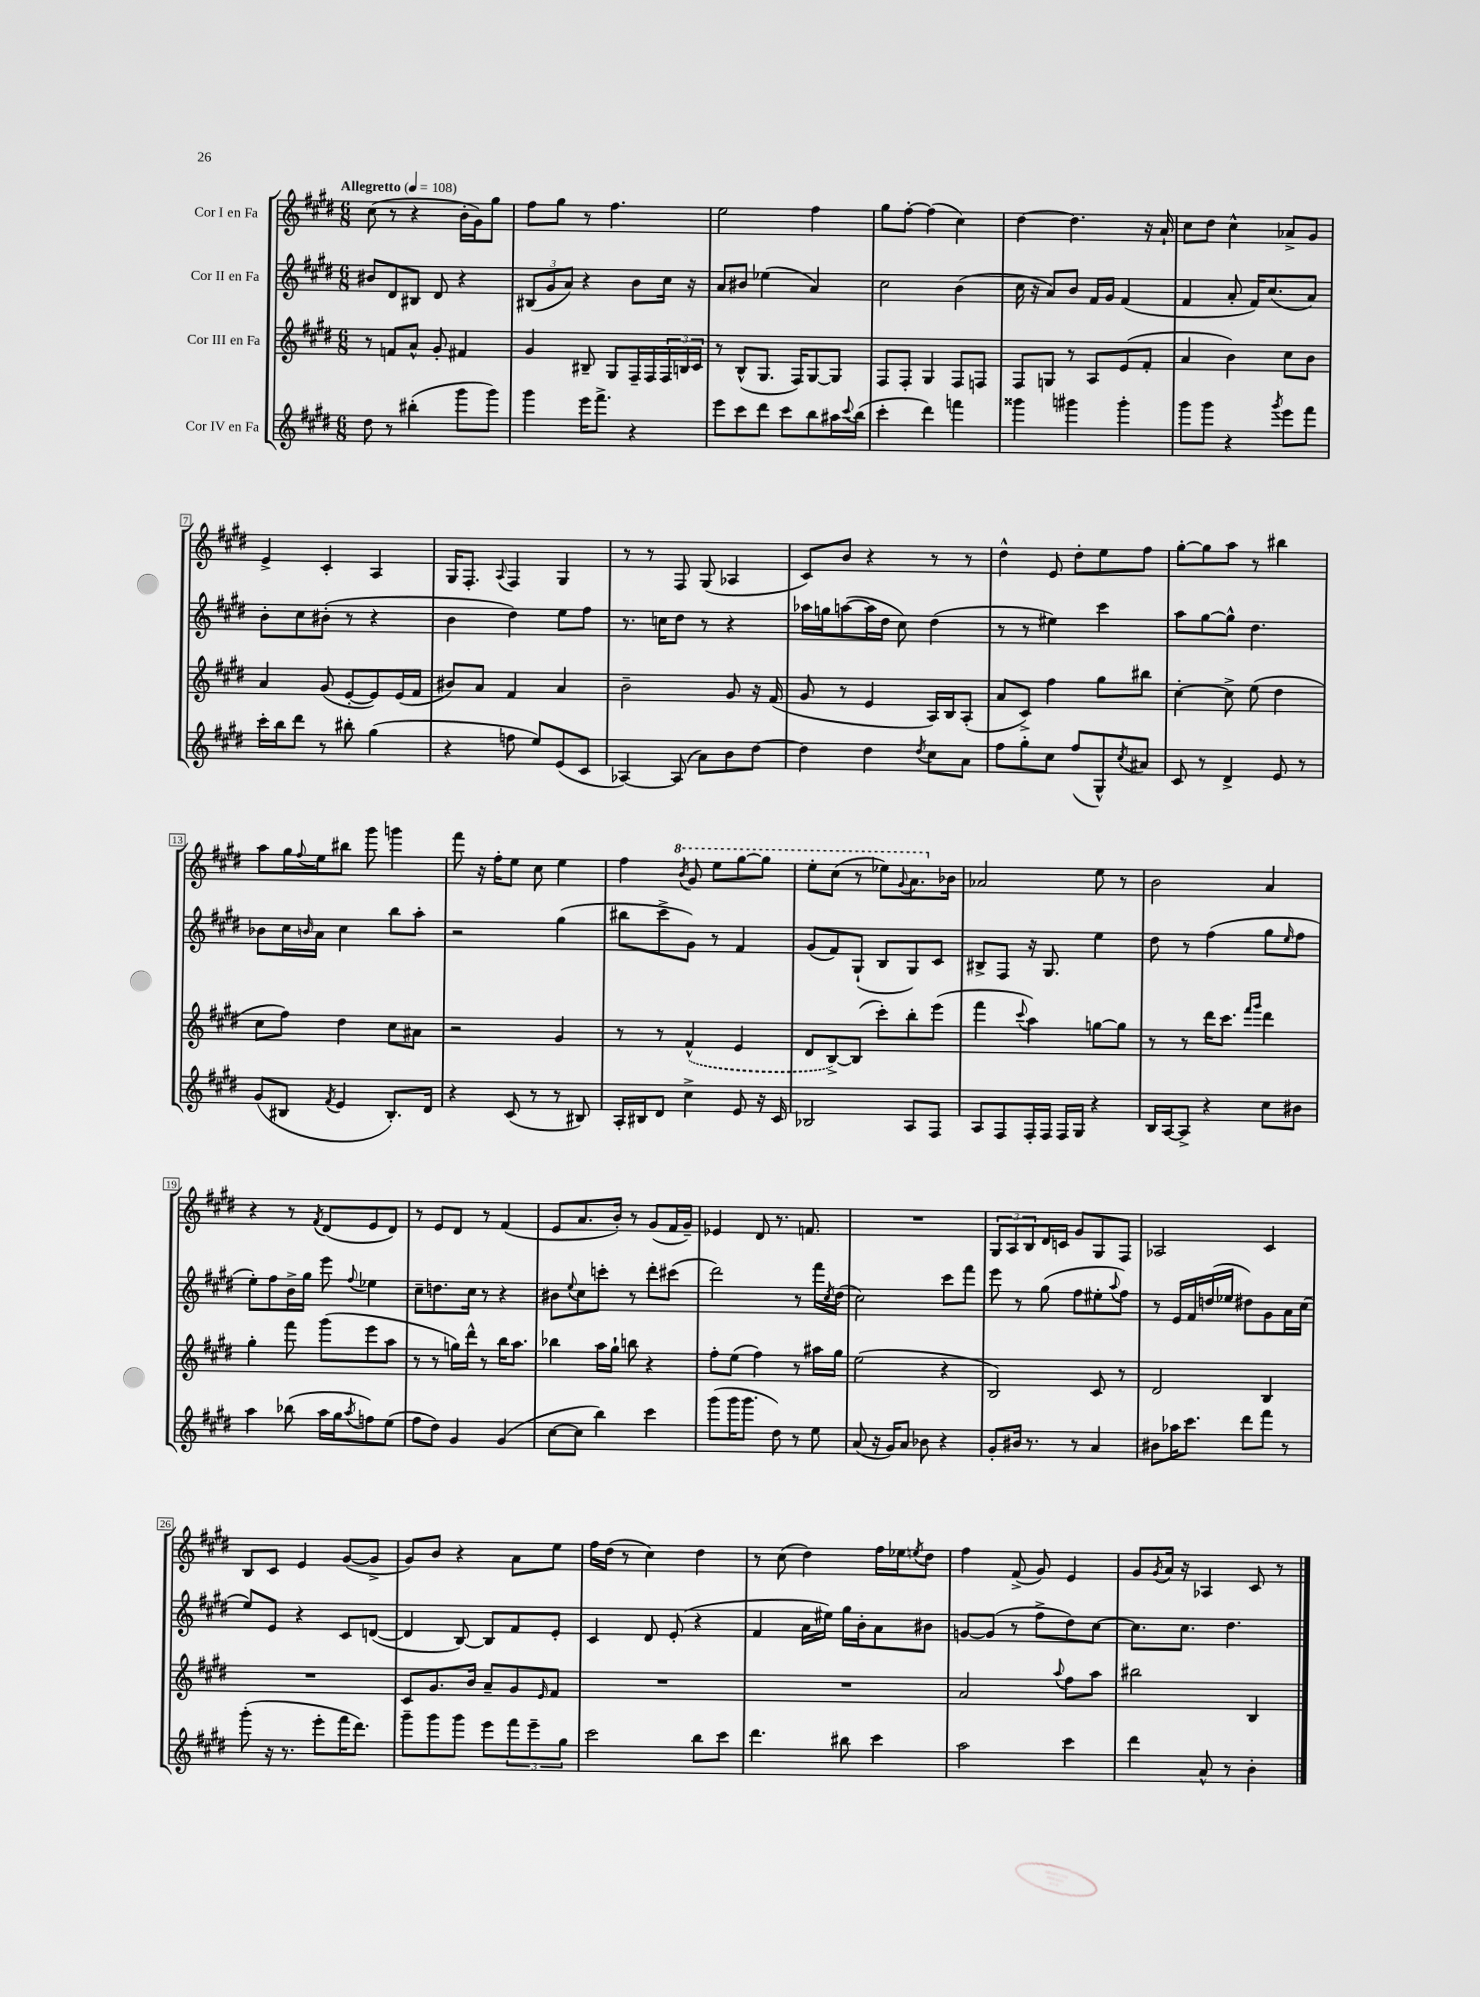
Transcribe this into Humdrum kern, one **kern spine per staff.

**kern	**kern	**kern	**kern
*staff4	*staff3	*staff2	*staff1
*clefG2	*clefG2	*clefG2	*clefG2
*k[f#c#g#d#]	*k[f#c#g#d#]	*k[f#c#g#d#]	*k[f#c#g#d#]
*M6/8	*M6/8	*M6/8	*M6/8
*MM108	*MM108	*MM108	*MM108
8dd#\	8r	8b#/L	(8cc#\
8r	8f/L	8d#/	8r
(4bb#'\	8a^^/J	8B#/J	4r
.	8g#'/	8d#/	.
8ggg#\L	4f#/	4r	16b'\LL
.	.	.	16g#\J)
8ggg#\J)	.	.	8gg#\J
=	=	=	=
4ggg#\	4g#/	(12B#/L	8ff#\L
.	.	12g#/	.
.	.	.	8gg#\J
.	.	12a/J)	.
16eee\LK	8B#~/	4r	8r
8.fff#^\J	.	.	.
.	8G#/L	.	4.ff#\
4r	16F#~/L	8b\L	.
.	16F#/	.	.
.	24F#/	16cc#\Jk	.
.	24B/	.	.
.	.	16r	.
.	24c#/JJ	.	.
=	=	=	=
8eee\L	8r	8a/L	2ee\
8ccc#\	(8B^^/L	8b#/J	.
8ddd#\J	8.G#/J	(4ee-\	.
8ccc#\L	.	.	.
.	16F#/LK)	.	.
8bb\	[8G#/	4a/)	4ff#\
16aa#\L	8G#/]J	.	.
8qqccc#/	.	.	.
(16bb\JJ	.	.	.
=	=	=	=
4ccc#'\	8F#/L	2cc#\	8gg#\L
.	8F#'/J	.	[8ff#'\J
4ddd#\)	4G#/	.	(4ff#\]
4fff\	8F#/L	(4b\	4cc#\)
.	8F/J	.	.
=	=	=	=
4ggg##\	8F#/L	16cc#\	[4dd#\
.	.	16r	.
.	8G/J	8a/L)	.
4ggg#\	8r	8b/J	4.dd#\]
.	8A/L	16f#/LL	.
.	.	16g#/JJ	.
4ggg#'\	(8e/	(4f#/	.
.	8f#'/J	.	16r
.	.	.	16a`/
=	=	=	=
8ggg#\L	4a/	4f#/	8cc#\L
8ggg#\J	.	.	8dd#\J
4r	4b\)	8a'/	4cc#^^\
.	.	16f#/LK)	.
.	.	(8.cc#/	.
8qggg#/	.	.	.
8eee\L	8cc#\L	.	8a-^/L
8fff#\J	8b\J	8a/J)	8g#/J
=	=	=	=
16ccc#'\LL	4a/	8b'\L	4e^/
16bb\J	.	.	.
8ddd#\J	.	8cc#\	.
8r	(8g#/	(8b#'\J	4c#'/
8bb#'\	[8e'/L	8r	.
(4gg#\	8e/])	4r	4A/
.	(16e/L	.	.
.	16f#/JJ	.	.
=	=	=	=
4r	8b#/L)	4b\	16G#/LK
.	.	.	8.F#'/J
.	8a/J	.	.
.	.	.	8qqA/
8ff\	4f#/	4dd#\)	4F#/
8ee/L)	.	.	.
(8e/	4a/	8ee\L	4G#/
8c#/J	.	8ff#\J	.
=	=	=	=
[4A-/)	2b~\	8.r	8r
.	.	.	8r
.	.	16cc\LK	.
(8A-/]	.	8dd#\J	8F#/
8a\L)	.	8r	(8G#/
8b\	8g#/	4r	4A-/
[8dd#\J	16r	.	.
.	(16f#/	.	.
=	=	=	=
4dd#\]	8g#/	16aa-\LL	8c#/L)
.	.	16gg\J	.
.	8r	([8aa\	8b/J
4dd#\	4e/	16aa\]L	4r
.	.	16dd#\JJ	.
.	.	8cc#\)	.
8qdd#/	.	.	.
8cc#\L	16A/LL)	(4dd#\	8r
.	16B/J	.	.
8a\J	(8A'/J	.	8r
=	=	=	=
8ff#\L	8a/L	8r	4dd#^^\
8gg#'\	8c#^/J)	8r	.
8cc#\J	4ff#\	4ee#\)	8e/
(8ff#/L	.	.	8dd#'\L
8G#^^/)	8gg#\L	4ccc#\	8ee\
8qcc#/	.	.	.
8a#/J	8bb#\J	.	8ff#\J
=	=	=	=
8c#/	[4cc#'\	8aa\L	[8gg#'\L
8r	.	[8gg#\	8gg#\]
4d#^/	8cc#^\]	8gg#^^\]J	8aa\J
.	(8ee\	4.dd#\	8r
8e/	4dd#\	.	4bb#\
8r	.	.	.
=	=	=	=
(8g#/L	8cc#\L	8b-\L	8aa\L
8B#/J	8ff#\J)	16cc#\L	16gg#\L
.	.	16qqb/	8qqff#/
.	.	16a\JJ	16ee\J
8qf#/	.	.	.
4e/	4dd#\	4cc#\	8bb#\J
.	.	.	8ggg#\
8.B#'/L)	8cc#\L	8bb\L	4ggg\
.	8a#\J	8aa'\J	.
16d#/Jk	.	.	.
=	=	=	=
4r	2r	2r	8fff#\
.	.	.	16r
.	.	.	16ff#'\LK
(8c#/	.	.	8ee\J
8r	.	.	8cc#\
8r	4g#/	(4gg#\	4ee\
8B#/)	.	.	.
=	=	=	=
16A'/LL	8r	8bb#\L	4ff#\
16B#/J	.	.	.
8d#/J	8r	8ccc#^\	.
.	.	.	8qbb/
4cc#^\	(4f#^^/	8g#\J)	8gg#/
.	.	8r	8eee\L
8e/	4e/	4f#/	[8ggg#\
16r	.	.	8ggg#\]J
16c#/	.	.	.
=	=	=	=
2B-/	8d#/L	(8g#/L	8eee'\L
.	[8B^/)	8f#/)	(8ccc#\J
.	(8B/]J	(8G#`/J	8r
.	8ccc#'\L)	8B/L	8eee-\L)
.	.	.	8qqgg#/
8A/L	8bb'\	8G#/)	8.aa\
8F#/J	(8eee\J	8c#/J	.
.	.	.	16b-\Jk
=	=	=	=
8A/L	4fff#\	8B#^/L	2a-/
8F#/	.	8F#/J	.
.	8qqccc#/	.	.
16F#'/L	4aa\)	16r	.
16F#/JJ	.	8.G#/	.
16F#/LL	.	.	.
16G#/JJ	.	.	.
4r	[8gg\L	4ee\	8ee\
.	8gg\]J	.	8r
=	=	=	=
16B/LL	8r	8dd#\	2b\
[16A/J	.	.	.
8A^/]J	8r	8r	.
4r	16ddd#\LK	(4ff#\	.
.	8.ccc#\J	.	.
.	16qqfff#/LL	.	.
.	16qqggg#/JJ	.	.
8cc#\L	4ddd#\	8gg#\L	4a/
.	.	16qqee/	.
8b#\J	.	8ff#\J	.
=	=	=	=
4aa\	4gg#'\	8ee'\L)	4r
.	.	8ff#\	.
(8bb-\	8fff#\	16b^\L	8r
.	.	16gg#\JJ	.
.	.	.	8qf#/
16aa\LL	(8ggg#\L	8eee\	(8d#/L
16gg#\J	.	.	.
8qaa/	.	8qqff#/	.
8ff\)	8eee\	4ee-\	8e/
(8ee\J	8aa\J	.	8d#/J)
=	=	=	=
8ff#\L	8r	8cc#~\L	8r
8dd#\J)	8r	8.dd\	8e/L
4g#/	16gg\LL)	.	8d#/J
.	16ddd#^^\JJ	16cc#\Jk	.
.	8r	8r	8r
(4g#/	16bb\LK	4r	(4f#/
.	8.aa\J	.	.
=	=	=	=
[8cc#\L	4bb-\	8b#\L	8e/L
.	.	8qqee/	.
8cc#\]J	.	8cc#\	8.a/
4bb\)	16aa\LL	8ccc'\J	.
.	16gg#`\JJ	.	16b'/Jk)
.	8bb\	8r	8r
4ccc#\	4r	8ddd#'\L	(8g#/L
.	.	(8ccc#\J	16f#/L
.	.	.	16g#~/JJ)
=	=	=	=
(8ggg#\L	8ff#'\L	2ddd#\)	4e-/
16ggg#\K	(8ee\J	.	.
8.ggg#\J	.	.	.
.	4ff#\)	.	8d#/
8dd#\)	.	.	8.r
8r	8r	8r	.
.	.	.	8.f/
8ee\	16aa#\LL	16fff#\LL	.
.	.	8qcc#/	.
.	16gg#\JJ	(16dd#\JJ	.
=	=	=	=
(8a/	(2ee\	2cc#\)	2.r
16r	.	.	.
16g#/LK)	.	.	.
8a/J	.	.	.
8b-\	.	.	.
4r	4r	8ccc#\L	.
.	.	8fff#\J	.
=	=	=	=
8g#'/L	2B/)	8eee\	12G#/L
.	.	.	12A/
16b#/Jk	.	8r	.
.	.	.	12B/
8.r	.	.	.
.	.	(8gg#\	16d#/L
.	.	.	16c/JJ
8r	.	8ff#\L	8g#/L
4a/	8c#/	8ee#'\	8G#/
.	.	8qqaa/	.
.	8r	8ff#\J)	8F#/J
=	=	=	=
8b#\L	2d#/	8r	2A-/
16aa-\K	.	16e/LL	.
8.ccc#\J	.	16f#/	.
.	.	(16dd/	.
.	.	16ee-/JJ	.
8ddd#\L	.	8dd#\L)	.
8fff#\J	4B/	8g#\	4c#/
8r	.	16a\L	.
.	.	(16cc#\JJ	.
=	=	=	=
(8ggg#'\	2.r	8ee/L)	8B/L
16r	.	8e/J	8c#/J
8.r	.	.	.
.	.	4r	4e/
8eee'\L	.	.	.
16fff#\K	.	8c#/L	([8g#/L
8.ddd#\J)	.	.	.
.	.	([8d/J	8g#^/]J
=	=	=	=
8ggg#~\L	8c#/L	4d/]	8g#/L)
8ggg#\	8.g#/	.	8b/J
8ggg#\J	.	[8B/)	4r
.	16b/Jk	.	.
8eee\L	8a~/L	8B/]L	.
12fff#\	8g#/	8f#/	8a\L
12eee~\	.	.	.
.	16qqe/	.	.
.	8f#/J	8e'/J	8ee\J
12gg#\J	.	.	.
=	=	=	=
2ccc#\	2.r	4c#/	16ff#\LL
.	.	.	(16dd#\JJ
.	.	.	8r
.	.	8d#/	4cc#\)
.	.	(8e'/	.
8bb\L	.	4r	4dd#\
8ccc#\J	.	.	.
=	=	=	=
4.ddd#\	2.r	4f#/	8r
.	.	.	(8cc#\
.	.	16a\LL	4dd#\)
.	.	16ee#\JJ)	.
8bb#\	.	16gg#\LL	.
.	.	16b'\J	.
4ccc#\	.	8a\	16ff#\LL
.	.	.	16ee-\J
.	.	.	8qee/
.	.	8b#\J	8dd#\J
=	=	=	=
2aa\	2a/	[8g/L	4ff#\
.	.	(8g/]J	.
.	.	8r	(8f#^/
.	.	8ff#^\L	8g#/)
.	8qqaa/	.	.
4ccc#\	8ff#\L	8dd#\)	4e/
.	8aa\J	[8cc#\J	.
=	=	=	=
4ddd#\	2bb#\	8.cc#\]L	8g#/L
.	.	.	8qg#/
.	.	.	16a/Jk
.	.	8.cc#\J	16r
8a^^/	.	.	4A-/
8r	.	4.dd#\	.
4b'\	4B/	.	8c#/
.	.	.	8r
==	==	==	==
*-	*-	*-	*-
